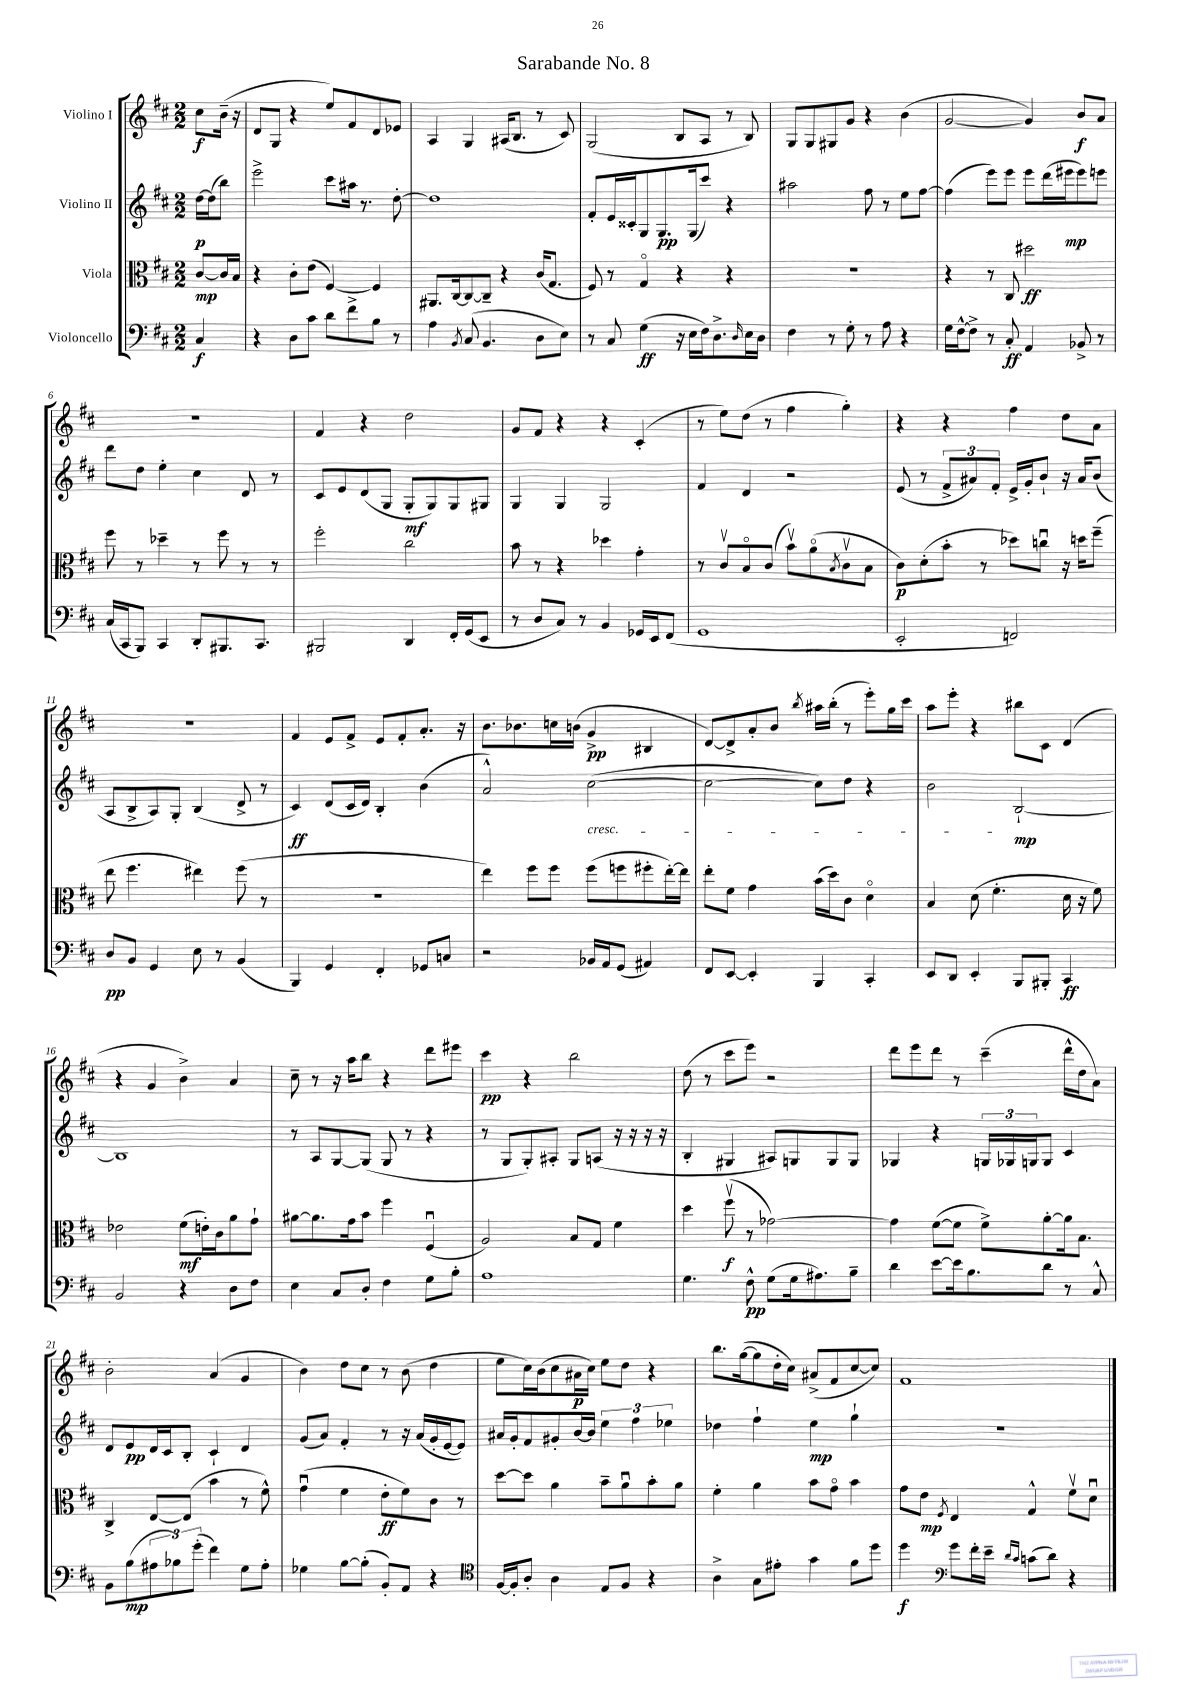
\header { title = "Sarabande No. 8" }
<<
\new StaffGroup <<
\new Staff = "s0" \with { instrumentName = "Violino I" } {
    \clef treble \key d \major \numericTimeSignature \time 2/2 \partial 4
    cis''8\f b'16--( r16 |
    d'8 g8 r4 e''8) fis'8 d'8 ees'8 |
    a4 g4 ais16( b8. r8 cis'8) |
    g2( b8 a8 r8 b8) |
    g8 g8 gis8 g'8 r4 b'4( |
    g'2~ g'4) b'8\f a'8 |
    R1 |
    fis'4 r4 d''2 |
    g'8 fis'8 r4 r4 cis'4-.( |
    r8 e''8) d''8( r8 fis''4 g''4-.) |
    r4 r4 fis''4 d''8 a'8 |
    R1 |
    fis'4 e'8 fis'8-> e'8 fis'8-. a'8.-. r16 |
    b'8. bes'8. c''16 b'16( g'4->\pp bis4 |
    d'8~) d'8-> a'8-. b'8 \acciaccatura { b''8 } ais''16 b''16-.( r8 e'''8-.) g''16 cis'''16 |
    a''8 e'''8-. r4 bis''8 cis'8 d'4( |
    r4 g'4 b'4->) a'4 |
    cis''8-- r8 r16 a''16 b''8 r4 d'''8 eis'''8 |
    cis'''4\pp r4 b''2 |
    d''8( r8 cis'''8 e'''8) r2 |
    d'''8 e'''8 d'''8 r8 cis'''4--( d'''16-^ d''16 a'8) |
    b'2-. a'4( g'4 |
    b'4) d''8 cis''8 r8 b'8( d''4 |
    e''8 cis''16) b'16( cis''8 ais'16\p cis''16) e''8 d''8 r4 |
    b''8. g''16~( g''8 d''16-. cis''16) ais'8->( fis'8 cis''8~ cis''8) |
    fis'1 \bar "|." |
}
\new Staff = "s1" \with { instrumentName = "Violino II" } {
    \clef treble \key d \major \numericTimeSignature \time 2/2 \partial 4
    d''16~\p d''16( b''8) |
    e'''2-> cis'''8 ais''16 r8. d''8~-. |
    d''1 |
    fis'8-. e'16 cisis'16-. g8 g8.\pp g16( cis'''8) r4 |
    ais''2 fis''8 r8 e''8 fis''8~ |
    fis''4( e'''8) e'''8 e'''8 d'''16( eis'''16\mp eis'''8) e'''8 |
    d'''8 d''8 e''4-. cis''4 d'8 r8 |
    cis'8 e'8 d'8( g8 g8-.\mf g8) g8 gis8 |
    g4 g4 g2 |
    fis'4 d'4 r2 |
    e'8( r8 \tuplet 3/2 { fis'8-> ais'8) fis'8-. } e'16-> g'16-. b'8-! r16 ais'16 b'8( |
    a8 b8-> a8) g8-. b4( d'8-> r8 |
    cis'4\ff) d'8( cis'16 d'16) b4-. b'4( |
    a'2-^) cis''2~\cresc( |
    cis''2~ cis''8) d''8 r4 |
    b'2\! b2~-!\mp |
    b1 |
    r8 a8 g8~ g8( g8 r8 r4 |
    r8 g8 g8-.) ais8-. g8 a8( r16 r16 r16 r16 |
    b4-. gis4 ais8) g8 g8 g8 |
    ges4 r4 \tuplet 3/2 { g16 ges16 g16 } g8 cis'4 |
    d'8 e'8\pp d'16 cis'16 b8-. cis'4-! d'4 |
    g'8( a'8) fis'4-. r8 r16 a'16( g'16-. e'16~ e'8) |
    ais'16 g'16-. fis'8 gis'8-. b'16~ b'16 \tuplet 3/2 { e''4 fis''4 ees''4 } |
    des''4 fis''4-! e''4\mp g''4-! |
    r1 \bar "|." |
}
\new Staff = "s2" \with { instrumentName = "Viola" } {
    \clef alto \key d \major \numericTimeSignature \time 2/2 \partial 4
    cis'8~\mp cis'16 b16 |
    r4 cis'8-. e'8( fis4~) fis4 |
    ais,8. cis16~ cis8~ cis8-- r4 cis'16( g8. |
    fis8) r8 g4\flageolet r4 r4 |
    r1 |
    r4 r8 cis8 dis''2\ff |
    fis''8 r8 des''4-- r8 fis''8 r8 r8 |
    fis''2-. cis''2 |
    b'8 r8 r4 des''4 g'4-. |
    r8 cis'8\upbow b8\flageolet cis'8( b'8\upbow) a'8\flageolet( \acciaccatura { b8 } cis'8\upbow b8 |
    cis'8\p) d'8-.( b'8-. r8 des''8) c''8\downbow r16 d''16 fis''8--( |
    e''8 fis''4. eis''4) fis''8( r8 |
    R1 |
    e''4) fis''8 fis''8 fis''8( f''8 fis''8-. e''16~-.) e''16 |
    e''8-. fis'8 g'4 b'16( d''16) cis'8 d'4\flageolet |
    b4 d'8( fis'4.-. d'16 r16 fis'8) |
    ees'2 fis'8\mf( e'16-.) cis'16 a'8 g'8-! |
    ais'8~ ais'8. g'16 b'8 fis''4 fis4\downbow( |
    a2) b8 g8 fis'4 |
    d''4 fis''8\upbow\f( r8 ges'2~) |
    ges'4 fis'8~( fis'8 fis'8->) a'8~-. a'16 b8. |
    cis4-> e8~ e8( b'4 r8 fis'8-^) |
    g'4\downbow( fis'4 e'8-.\ff fis'8) cis'8 r8 |
    d''8~ d''8 a'4 b'8-- a'8\downbow b'8-. a'8 |
    fis'4-. a'4 b'8 g'8\flageolet b'4 |
    g'8 e'8\mp \acciaccatura { fis8 } e4 g4-^ fis'8\upbow d'8\downbow \bar "|." |
}
\new Staff = "s3" \with { instrumentName = "Violoncello" } {
    \clef bass \key d \major \numericTimeSignature \time 2/2 \partial 4
    cis4\f |
    r4 d8 cis'8 d'8 fis'8-> b8 r8 |
    a4 \acciaccatura { b,8 } cis8( b,4. d8 e8) |
    r8 cis8 g4\ff( r16 e16 fis16) d8.-> \grace { d16 } e16 d16 |
    fis4 r8 g8-. r8 a8 r4 |
    g16 fis16~-^ fis8-> r8 cis8-.\ff a,4 bes,8-> r8 |
    cis16( cis,16 b,,8) cis,4 d,8-. bis,,8. cis,8. |
    bis,,2 d,4 fis,16-. g,16( e,8 |
    r8 d8 cis8) r8 b,4 ges,16 e,16 fis,8( |
    g,1 |
    e,2-. f,2) |
    d8\pp b,8 g,4 e8 r8 b,4( |
    b,,4) g,4 fis,4-. ges,8 c8 |
    r2 bes,16 a,16 g,8( ais,4) |
    fis,8 e,8~ e,4-. b,,4 cis,4-. |
    e,8 d,8 e,4-. b,,8 bis,,8-. cis,4\ff |
    b,2 r4 d8 fis8 |
    e4 cis8 d8-. fis4 g8 b8-. |
    a1 |
    g4. fis8-^\pp g8( g16 ais8.) b8-- |
    d'4 e'8~ e'16 b8. d'8 r8 cis8-^ |
    b,8 b8\mp( \tuplet 3/2 { ais8 bes8) g'8-.( } fis'4) g8 ais8-. |
    ges4 b8~ b8-.( b,8-.) a,8 r4 |
    \clef tenor fis16~ fis16-. a8-. a4 e8 fis8 r4 |
    a4-> g8 eis'8-. g'4 fis'8 d''8 |
    d''4\f \clef bass g'8 fis'16-. e'16-- \grace { d'16 cis'16 } c'8( d'8) r4 \bar "|." |
}
>>
>>
